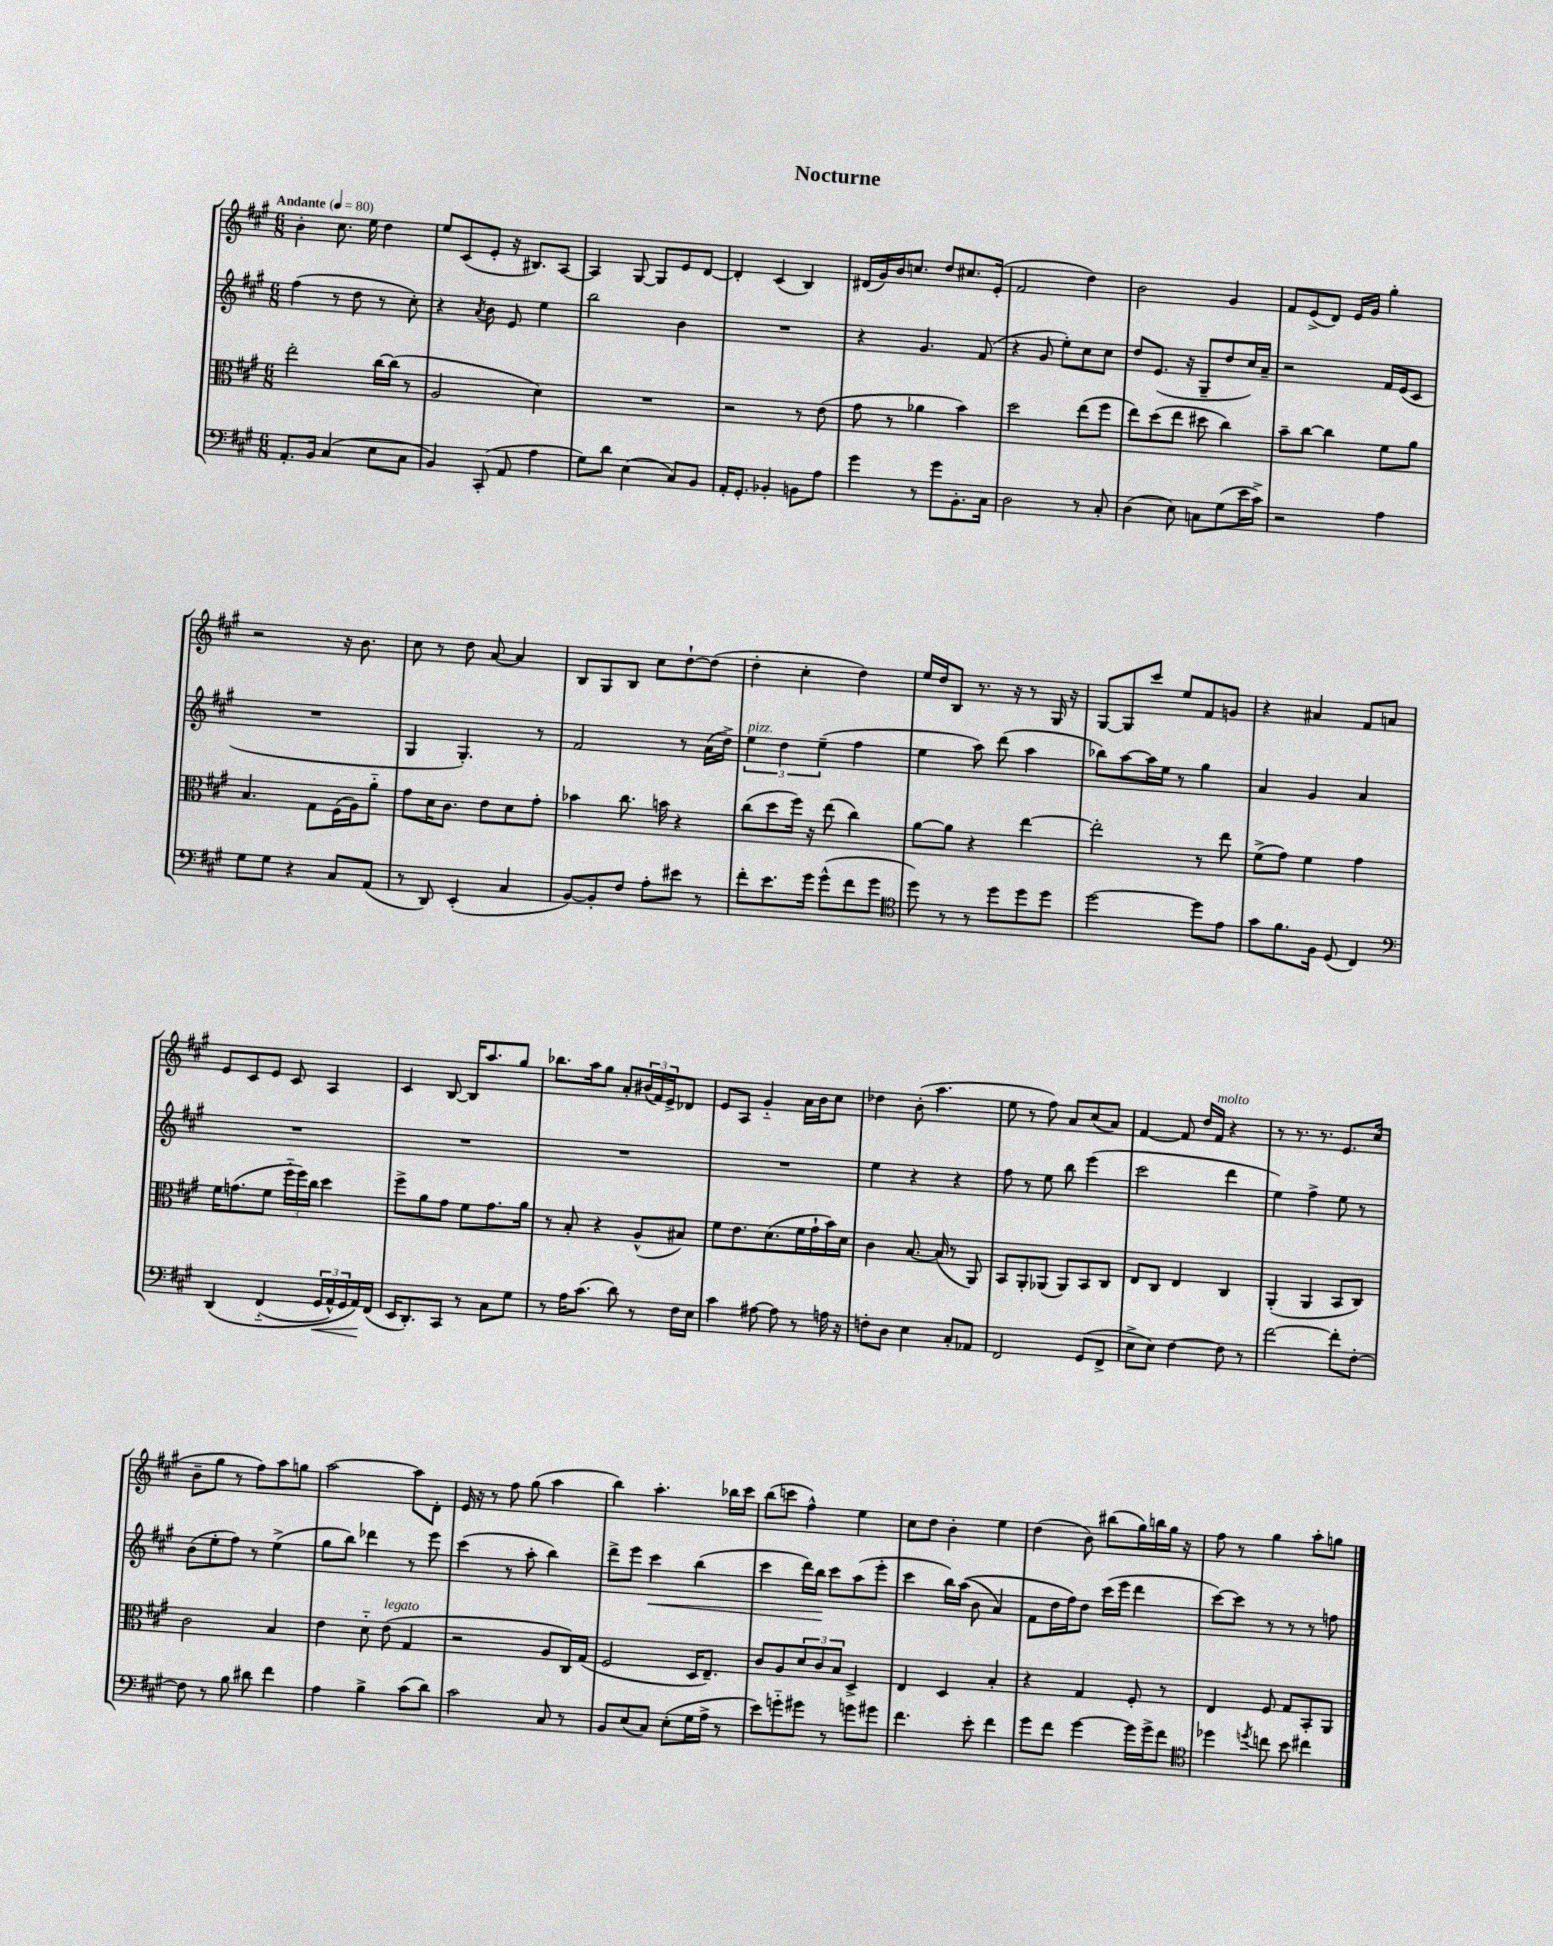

**kern	**dynam	**kern	**kern	**dynam	**kern
*part4	*part4	*part3	*part2	*part2	*part1
*staff4	*staff4	*staff3	*staff2	*staff2	*staff1
*clefF4	*	*clefC3	*clefG2	*	*clefG2
*k[f#c#g#]	*	*k[f#c#g#]	*k[f#c#g#]	*	*k[f#c#g#]
*M6/8	*	*M6/8	*M6/8	*	*M6/8
*MM80	*	*MM80	*MM80	*	*MM80
=1	=1	=1	=1	=1	=1
!	!	!	!	!	!LO:TX:a:B:t=Andante
8.AA'/L	.	2ee'\	(4ff#\	.	4b'\
16BB/Jk	.	.	.	.	.
(4C#/	.	.	8r	.	8.cc#\
.	.	.	8dd\	.	.
.	.	.	.	.	16ee\
8E\L	.	[16cc#\LL	8r	.	4dd\
.	.	(16cc#\JJ]	.	.	.
8C#\J	.	8r	8cc#'\)	.	.
=2	=2	=2	=2	=2	=2
4BB/)	.	2A/	4r	.	8ee/L
.	.	.	.	.	(8c#/
.	.	.	8qa/	.	.
(8CC#'/	.	.	8b\	.	8e'/J
8AA/	.	.	8e/	.	16r
.	.	.	.	.	8.B#X/L)
4A\	.	4d\)	4ee\	.	.
.	.	.	.	.	[8A/J
=3	=3	=3	=3	=3	=3
8G#\L)	.	2.r	2bb\	.	4A/]
8d\J	.	.	.	.	.
(4E\	.	.	.	.	[8G#/
.	.	.	.	.	8G#/L]
8C#/L)	.	.	4b\	.	8e/
8BB/J	.	.	.	.	[8d/J
=4	=4	=4	=4	=4	=4
16AA'/KL	.	2r	2.r	.	4d'/]
8.GG#'/J	.	.	.	.	.
4BB-X'/	.	.	.	.	(4c#/
8BBn\L	.	8r	.	.	4B/)
8A\J	.	(8e\	.	.	.
=5	=5	=5	=5	=5	=5
4g#\	.	8g#\	4r	.	(16d#X/LL
.	.	.	.	.	16g#/)
.	.	8r	.	.	16b/J
.	.	.	.	.	8.ccn/J
8r	.	4a-X\	4.g#/	.	.
8g#\L	.	.	.	.	8dd/L
8.BB'\	.	4b\)	.	.	8.cc#X/
.	.	.	(8f#/	.	.
16C#\Jk	.	.	.	.	(16e'/Jk
=6	=6	=6	=6	=6	=6
2D\	.	2dd\	4r	.	2f#/
.	.	.	8g#/	.	.
.	.	.	8ee'\L)	.	.
8r	.	(8ee\L	8cc#\	.	4dd\)
8C#'/	.	8ff#\J	8cc#\J	.	.
=7	=7	=7	=7	=7	=7
(4D\	.	8ee\L)	8dd/L	.	2b\
.	.	(8dd\	(8.e/J	.	.
8E\)	.	8ee\J	.	.	.
.	.	.	16r	.	.
8Cn\L	.	8dd#X\	8G#~/L	.	.
(8G#\	.	4cc#\)	8dd/	.	4g#/
16e\L	.	.	16cc#/L)	.	.
16c#^\JJ)	.	.	16a~/JJ	.	.
=8	=8	=8	=8	=8	=8
2r	.	8b~\L	2r	.	8f#/L
.	.	[8cc#\J	.	.	(8e^/
.	.	4cc#\]	.	.	8d/J)
.	.	.	.	.	16e/LL
.	.	.	.	.	16g#/JJ
4A\	.	8f#\L	16f#/LL	.	4gg#'\
.	.	.	(16e/J	.	.
.	.	8a\J	8c#/J	.	.
!!LO:LB:g=z
=9	=9	=9	=9	=9	=9
8G#\L	.	4.B/	2.r	.	2r
8G#\J	.	.	.	.	.
4r	.	.	.	.	.
.	.	8G#\L	.	.	.
8C#/L	.	(16F#\L	.	.	16r
.	.	16A\J)	.	.	8.b\
(8AA/J	.	8a\J	.	.	.
=10	=10	=10	=10	=10	=10
8r	.	8g#\L	4G#/	.	8cc#\
8DD/)	.	16d\K	.	.	8r
.	.	8.c#\J	.	.	.
(4EE'/	.	.	4.G#'/)	.	8dd\
.	.	8e\L	.	.	[8a/
4C#/	.	8d\	.	.	4a/]
.	.	8g#'\J	8r	.	.
=11	=11	=11	=11	=11	=11
[8BB/L)	.	4b-X\	2f#/	.	8B/L
8BB'/]	.	.	.	.	8G#/
8F#/J	.	8.cc#\	.	.	8B/J
8A'\L	.	.	.	.	8cc#\L
.	.	16bn\	.	.	.
8e#X\J	.	4r	8r	.	[8dd`\
8r	.	.	(16a\LL	.	(8dd\J]
.	.	.	16dd^\JJ)	.	.
=12	=12	=12	=12	=12	=12
!	!	!	!LO:TX:a:i:t=pizz.	!	!
8f#'\L	.	(8cc#\L	6ee\	.	4dd'\
8.e\	.	8dd\	.	.	.
.	.	.	6dd\	.	.
.	.	16ff#\Jk)	.	.	4cc#'\
16g#\Jk	.	16r	.	.	.
.	.	.	(6ee~\	.	.
(8g#^^\L	.	(8ee\	.	.	.
8f#\	.	4cc#\)	4ff#\	.	4dd\)
8g#\J	.	.	.	.	.
=13	=13	=13	=13	=13	=13
*clefC4	*	*	*	*	*
8dd\)	.	[8a\L	4ee\	.	16ee/LL
.	.	.	.	.	16dd/J
8r	.	8a\J]	.	.	8B/J
8r	.	4r	8aa\)	.	8.r
8dd\L	.	.	(8ddd\	.	.
.	.	.	.	.	16r
8dd\	.	[4ee\	4aa\	.	8r
8dd\J	.	.	.	.	16G#/
.	.	.	.	.	16r
=14	=14	=14	=14	=14	=14
[2dd\	.	2ee'\]	8bb-X\L)	.	[8G#/L
.	.	.	[8aa\	.	8G#/]
.	.	.	16aa\L]	.	8ccc#/J
.	.	.	16ee\JJ	.	.
.	.	.	8r	.	8ee/L
8dd\L]	.	8r	4gg#\	.	8f#/
8e\J	.	8ee\	.	.	8gn/J
=15	=15	=15	=15	=15	=15
8g#\L	.	(8f#^\L	4a/	.	4r
8.f#\	.	8g#\J)	.	.	.
.	.	4f#\	4g#/	.	4a#X/
16F#\Jk	.	.	.	.	.
(8D/	.	.	.	.	.
4C#/)	.	4g#\	4a/	.	8f#/L
.	.	.	.	.	8an/J
!!LO:LB:g=z
=16	=16	=16	=16	=16	=16
*clefF4	*	*	*	*	*
(4DD/	.	16f#\KL	2.r	.	8e/L
.	.	(8.gn\	.	.	.
.	.	.	.	.	8c#/
(4FF#/	.	8f#\J	.	.	8e/J
.	.	24ff#\LL	.	.	8c#/
.	.	24ff#\)	.	.	.
.	.	24cc#\JJ	.	.	.
!	!LO:HP:b	!	!	!	!
24GG#/LL	<	4dd\	.	.	4A/
24AA^^/)	.	.	.	.	.
24GG#/	.	.	.	.	.
16AA/)	.	.	.	.	.
(16FF#/JJ	[	.	.	.	.
=17	=17	=17	=17	=17	=17
16EE/KL	.	8ff#^\L	2.r	.	4c#/
8.DD'/)	.	.	.	.	.
.	.	8a\	.	.	.
8CC#/J	.	8g#\J	.	.	[8B/
8r	.	8f#\L	.	.	16B/KL]
.	.	.	.	.	8.aa/
8C#\L	.	8.g#\	.	.	.
8G#\J	.	.	.	.	8gg#/J
.	.	16a\Jk	.	.	.
=18	=18	=18	=18	=18	=18
8r	.	8r	2.r	.	8.bb-X\L
16A\KL	.	8B'/	.	.	.
(8.c#\J	.	.	.	.	16aa\k
.	.	4r	.	.	8gg#\J
8d\)	.	.	.	.	8a'/L
8r	.	(8A^^/L	.	.	(24b#X/L
.	.	.	.	.	24f#/)
.	.	.	.	.	24e^/J
16F#\LL	.	8B#X/J)	.	.	8d-X/J
16E\JJ	.	.	.	.	.
=19	=19	=19	=19	=19	=19
4c#\	.	8f#\L	2.r	.	8e/L
.	.	8.e\	.	.	8A/J
[8A#X\	.	.	.	.	4g#/
.	.	(8.d\	.	.	.
8A#\]	.	.	.	.	.
8r	.	16f#\L	.	.	16a\LL
.	.	16g#`\	.	.	16b\J
16An\	.	16b\)	.	.	8cc#\J
16r	.	16d\JJ	.	.	.
=20	=20	=20	=20	=20	=20
8Fn'\L	.	4c#\	4ee\	.	4dd-X\
8D\J	.	.	.	.	.
4E\	.	[8.B/	4r	.	(8b'\
.	.	.	.	.	4.aa\
.	.	(16B/]	.	.	.
8C#'/L	.	8r	4r	.	.
8AA-X/J	.	8AA/)	.	.	.
=21	=21	=21	=21	=21	=21
2FF#/	.	8BB/L	8ff#\	.	8ee\
.	.	8AA'/	8r	.	8r
.	.	(8AA-X/J	8ee\	.	8ff#\)
.	.	8AA-/L)	8bb\	.	8a/L
(8GG#/L	.	8BB/	(4eee\	.	(8cc#/
8FF#^/J	.	8C#/J	.	.	8a/J)
=22	=22	=22	=22	=22	=22
8E^\L	.	8E/L	2ccc#\	.	[4f#/
8E\J)	.	8C#/J	.	.	.
[4F#\	.	4E/	.	.	8f#/]
.	.	.	.	.	16dd/LL
!	!	!	!	!	!LO:TX:a:i:t=molto
.	.	.	.	.	16f#/JJ
8F#\]	.	4C#/	4ddd\	.	4r
8r	.	.	.	.	.
=23	=23	=23	=23	=23	=23
[2f#\	.	(4AA'/	4ee\)	.	8r
.	.	.	.	.	8.r
.	.	4AA/	4ff#^\	.	.
.	.	.	.	.	8.r
8f#'\L]	.	8BB/L	8ee\	.	8.e/L
[8F#'\J	.	8C#/J)	8r	.	.
.	.	.	.	.	(16cc#/Jk
!!LO:LB:g=z
=24	=24	=24	=24	=24	=24
8F#\]	.	2c#\	(8b\L	.	8b~\L
8r	.	.	8ee'\	.	8gg#\J
8B\	.	.	8ff#\J)	.	8r
8d#X\	.	.	8r	.	8ff#\L)
4f#\	.	4B/	(4ee^\	.	8aa\
.	.	.	.	.	8ggn\J
=25	=25	=25	=25	=25	=25
4A\	.	4e\	8gg#\L	.	[2aa\
.	.	.	8bb\J)	.	.
4B^\	.	8d\	4ddd-X\	.	.
!	!	!LO:TX:a:i:t=legato	!	!	!
.	.	(8e\	.	.	.
(8c#\L	.	4G#/	8r	.	8aa\L]
8d\J)	.	.	8eee\	.	8d'\J
=26	=26	=26	=26	=26	=26
2c#\	.	2r	(4ccc#\	.	16e/
.	.	.	.	.	16r
.	.	.	.	.	8r
.	.	.	8r	.	8ff#\
.	.	.	8aa'\	.	(8gg#\
8C#/	.	8A/L	4bb\)	.	4aa\
8r	.	16C#/L)	.	.	.
.	.	(16G#/JJ	.	.	.
=27	=27	=27	=27	=27	=27
8BB/L	.	2F#/	8ddd^\L	.	4bb\)
(8E/	.	.	8eee\J	.	.
!	!	!	!	!LO:HP:b	!
8C#/J)	.	.	4ccc#\	<	4.aa'\
(8E'\L	.	.	.	.	.
16G#\L	.	16D/KL	(4bb\	.	.
16A^\JJ	.	8.E~/J)	.	.	.
8r	.	.	.	.	16bb-X\LL
.	.	.	.	.	16ccc#\JJ
=28	=28	=28	=28	=28	=28
8e\L)	.	8c#/L	4ccc#\	.	(8bb\L
8gn\	.	8A/	.	.	8cccn\J
8g#X\J	.	12d/	16ddd\LL)	.	4ff#^^\)
.	.	.	16bb\JJ	.	.
.	.	12c#/	.	.	.
8r	.	.	8ccc#\L	[	.
.	.	12B/J	.	.	.
8gn\L	.	4D^/	(8aa\	.	4ee\
8g#X\J	.	.	8eee'\J	.	.
=29	=29	=29	=29	=29	=29
4.f#\	.	4E/	4ccc#\	.	8cc#\L
.	.	.	.	.	8dd\J
.	.	4D/	16bb\LL)	.	4b'\
.	.	.	((16aa\JJ	.	.
8e'\	.	.	8b\	.	.
4f#\	.	4B'/	4a/)	.	4ee\
=30	=30	=30	=30	=30	=30
8g#\L	.	4r	8f#\L	.	(4dd\
8f#\J	.	.	16dd\L	.	.
.	.	.	16ff#\J)	.	.
[4g#\	.	4G#/	8dd\J	.	8b\)
.	.	.	(16ccc#\LL	.	(8bb#X\L
.	.	.	16eee\JJ	.	.
16g#\LL]	.	8F#'/	4ddd\	.	16gg#\L)
16g#^\J	.	.	.	.	16bbn\
8f#\J	.	8r	.	.	16gg#\JJ
.	.	.	.	.	16r
=31	=31	=31	=31	=31	=31
*clefC4	*	*	*	*	*
4dd-X\	.	4E/	[8ccc#\L)	.	8ff#\
.	.	.	8ccc#\J]	.	8r
8qddn/	.	.	.	.	.
8ccn\	.	8F#/	8r	.	4gg#\
8b\	.	8G#/L	8r	.	.
4cc#X\	.	8BB'/	8r	.	8aa'\L
.	.	8AA/J	8ffn\	.	8ggn\J
==	==	==	==	==	==
*-	*-	*-	*-	*-	*-
